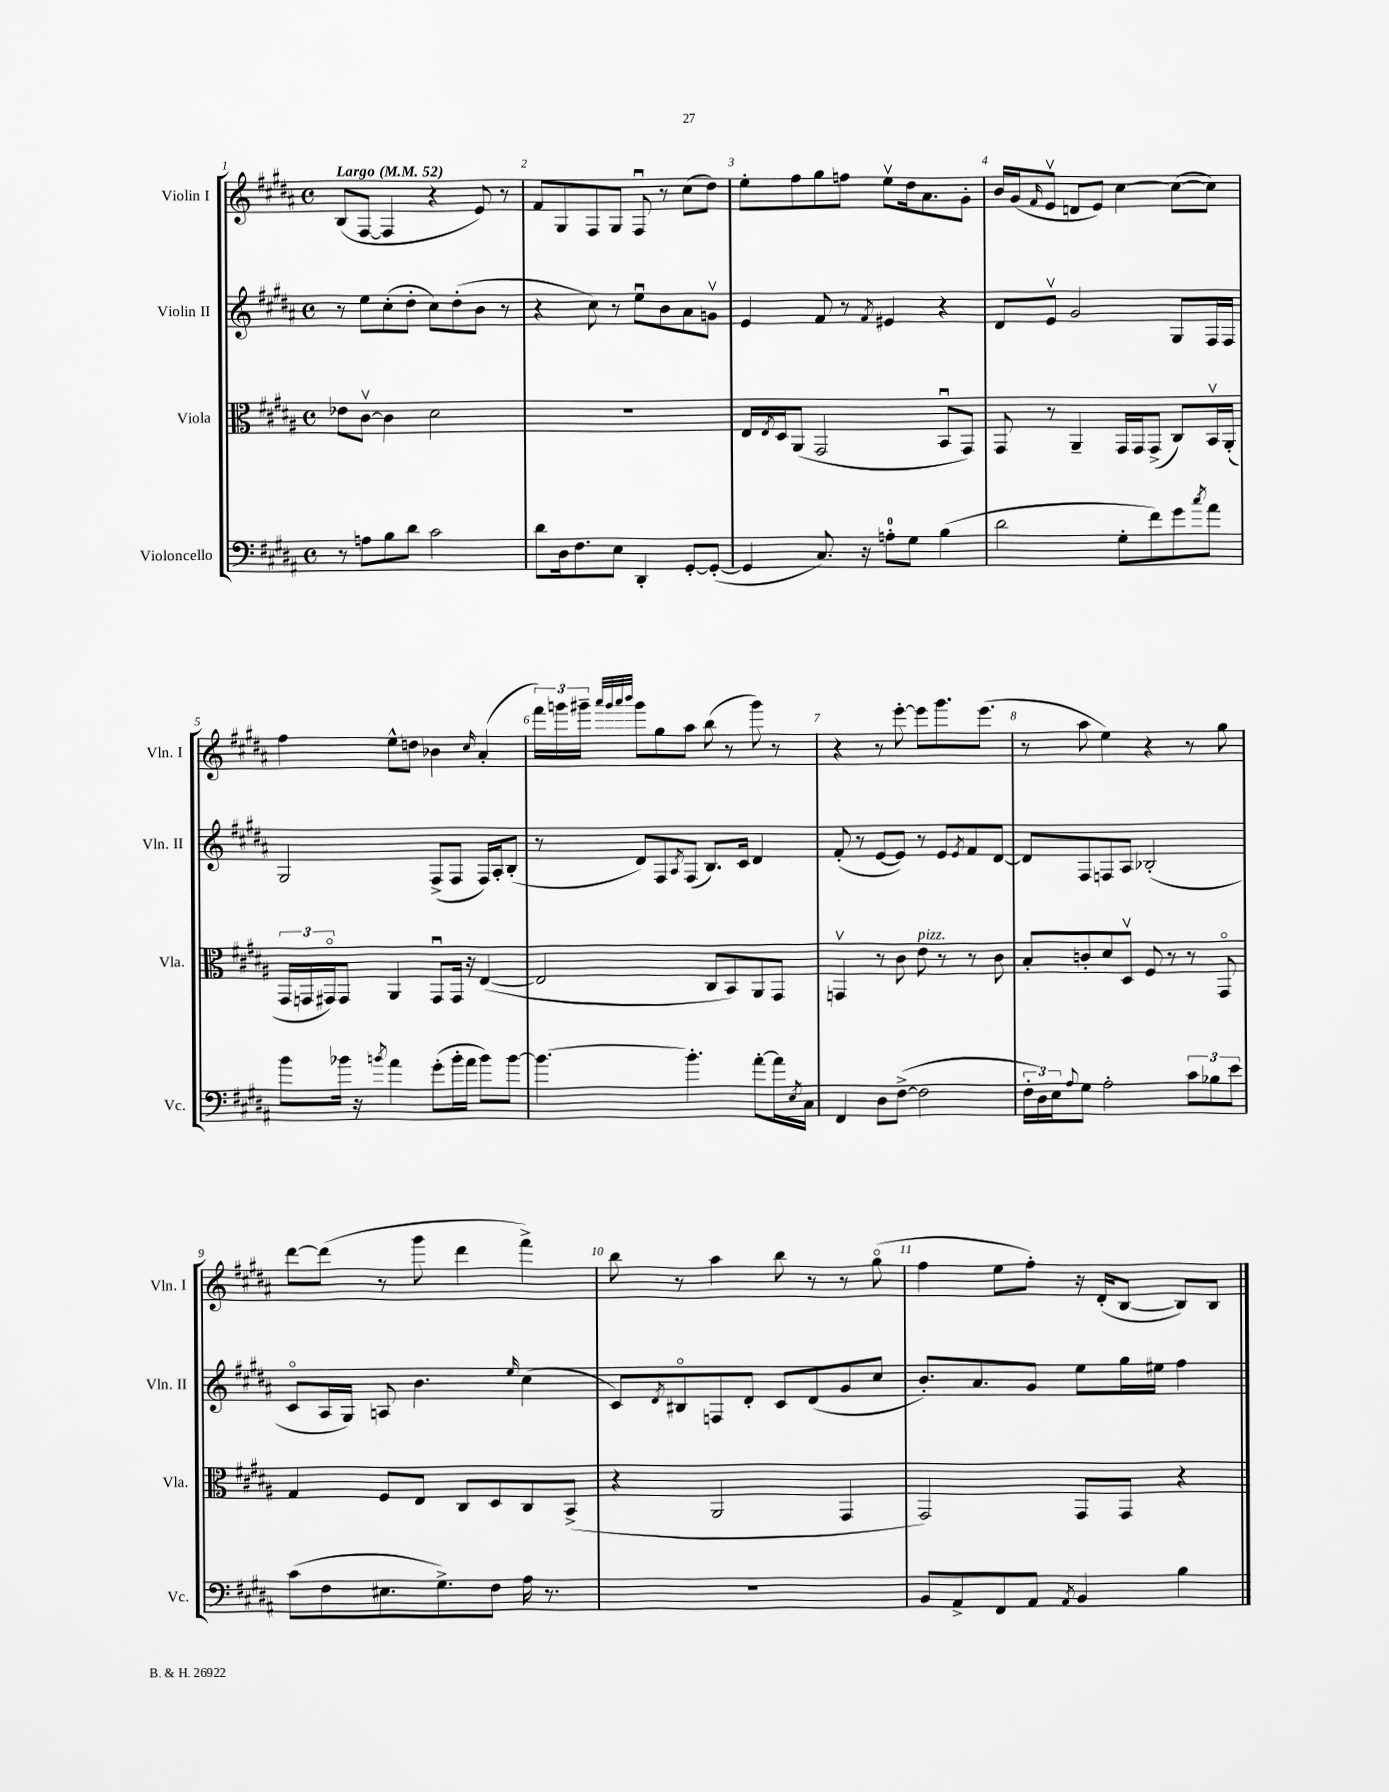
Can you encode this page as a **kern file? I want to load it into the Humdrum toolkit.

**kern	**kern	**kern	**kern
*staff4	*staff3	*staff2	*staff1
*clefF4	*clefC3	*clefG2	*clefG2
*k[f#c#g#d#a#]	*k[f#c#g#d#a#]	*k[f#c#g#d#a#]	*k[f#c#g#d#a#]
*M4/4	*M4/4	*M4/4	*M4/4
*met(c)	*met(c)	*met(c)	*met(c)
*MM52	*MM52	*MM52	*MM52
8r	8e-	8r	(8B
8A	[8c#v	8ee	[8F#
8B	4c#]	(8cc#'	4F#]
8d#	.	8dd#'	.
2c#	2d#	8cc#)	4r
.	.	(8dd#'	.
.	.	8b	8e)
.	.	8r	8r
=	=	=	=
8d#	1r	4r	8f#
16D#	.	.	8G#
8.F#	.	.	.
.	.	8cc#)	8F#
8E	.	8r	8G#
4DD#'	.	8eeu	8F#u
.	.	8b	8r
[8GG#'	.	8a#	(8cc#
(8GG#'_	.	8gv	8dd#)
=	=	=	=
4GG#]	16E	4e	8ee'
.	8qE	.	.
.	16D#	.	.
.	(8AA#	.	8ff#
8.C#)	2GG#	8f#	8gg#
.	.	8r	8ff
16r	.	.	.
.	.	8qf#	.
8A'	.	4e#	8eev
8G#	.	.	16dd#
.	.	.	8.a#
(4B	8BBu	4r	.
.	8GG#)	.	8g#'
=	=	=	=
2d#	8GG#	8d#	16b
.	.	.	(16g#
.	.	.	16qqf#
.	8r	8ev	8ev
.	4AA#~	2g#	8d
.	.	.	8e)
8G#'	16GG#	.	[4cc#
.	16GG#	.	.
8f#)	(8GG#^	.	.
8g#	8C#)	8G#	(8cc#_
8qcc#	.	.	.
8a#	16BBv	16F#	8cc#])
.	(16AA#'	16F#	.
=	=	=	=
8b	24GG#	2G#	4ff#
.	24GG	.	.
.	24GG#o)	.	.
16b-	8GG#	.	.
16r	.	.	.
8qb	.	.	.
4a#	4AA#	.	8ee^^
.	.	.	8dd
(8g#'	8GG#u	(8F#^	4b-
16b'	16GG#	8F#	.
16a#	16r	.	.
.	.	.	16qqcc#
8b)	([4E	16F#)	(4a#'
.	.	16A#'	.
[8b	.	(8B'	.
=	=	=	=
4.b_	2E]	8r	24fff#)
.	.	.	24ggg
.	.	.	24ggg#~
.	.	.	32qqaaa#
.	.	.	32qqggg#
.	.	.	32qqaaa#
.	.	.	32qqbbb
.	.	8d#)	8ggg#
.	.	8F#	8gg#
.	.	8qA#	.
4.b']	.	(8F#	8aa#
.	8C#	8.B)	(8bb
.	8BB)	.	8r
.	.	16c#	.
[8a#'	8AA#	4d#	8ggg#)
16a#]	8GG#	.	8r
8qE	.	.	.
16C#	.	.	.
=	=	=	=
4FF#	4GGv	(8f#'	4r
.	.	8r	.
8D#	8r	[8e	8r
([8F#^	8c#	8e])	[8eee'
2F#]	8e	8r	8eee]
.	8r	8e	8.ggg#
.	.	8qe	.
.	8r	8f#	.
.	.	.	(8.eee
.	8c#	[8d#	.
=	=	=	=
24F#'	8B'	8d#]	8r
24D#)	.	.	.
24E	.	.	.
8qqA#	.	.	.
8G#	8c'	8F#	8aa#
2A#'	8d#	8F	4ee)
.	8D#v	8A#	.
.	8F#	(2B-'	4r
.	8r	.	.
12c#	8r	.	8r
12B-	.	.	.
.	8GG#o	.	8gg#
12e	.	.	.
=	=	=	=
(8c#	4G#	8c#o	[8ddd#
8F#	.	16A#	(8ddd#]
.	.	16G#)	.
8.E#	8F#	8A	8r
.	8E	4.b	8ggg#
8.G#^)	.	.	.
.	8C#	.	4ddd#
8F#	8D#	.	.
.	.	16qqee	.
16A#	8C#	(4cc#	4fff#^)
8.r	.	.	.
.	(8BB^	.	.
=	=	=	=
1r	4r	8c#)	8bb
.	.	8qd#	.
.	.	8B#o	8r
.	2AA#	8F	4aa#
.	.	8d#'	.
.	.	8c#	8bb
.	.	(8d#	8r
.	4GG#	8g#	8r
.	.	8cc#	(8gg#o
=	=	=	=
8BB	2GG#)	8.b')	4ff#
8AA#^	.	.	.
.	.	8.a#	.
8FF#	.	.	8ee
8AA#	.	8g#	8ff#')
8qAA#	.	.	.
4BB	8GG#	8ee	16r
.	.	.	(16d#'
.	8GG#	16gg#	[8B
.	.	16ee#	.
4B	4r	4ff#	8B])
.	.	.	8B
==	==	==	==
*-	*-	*-	*-
